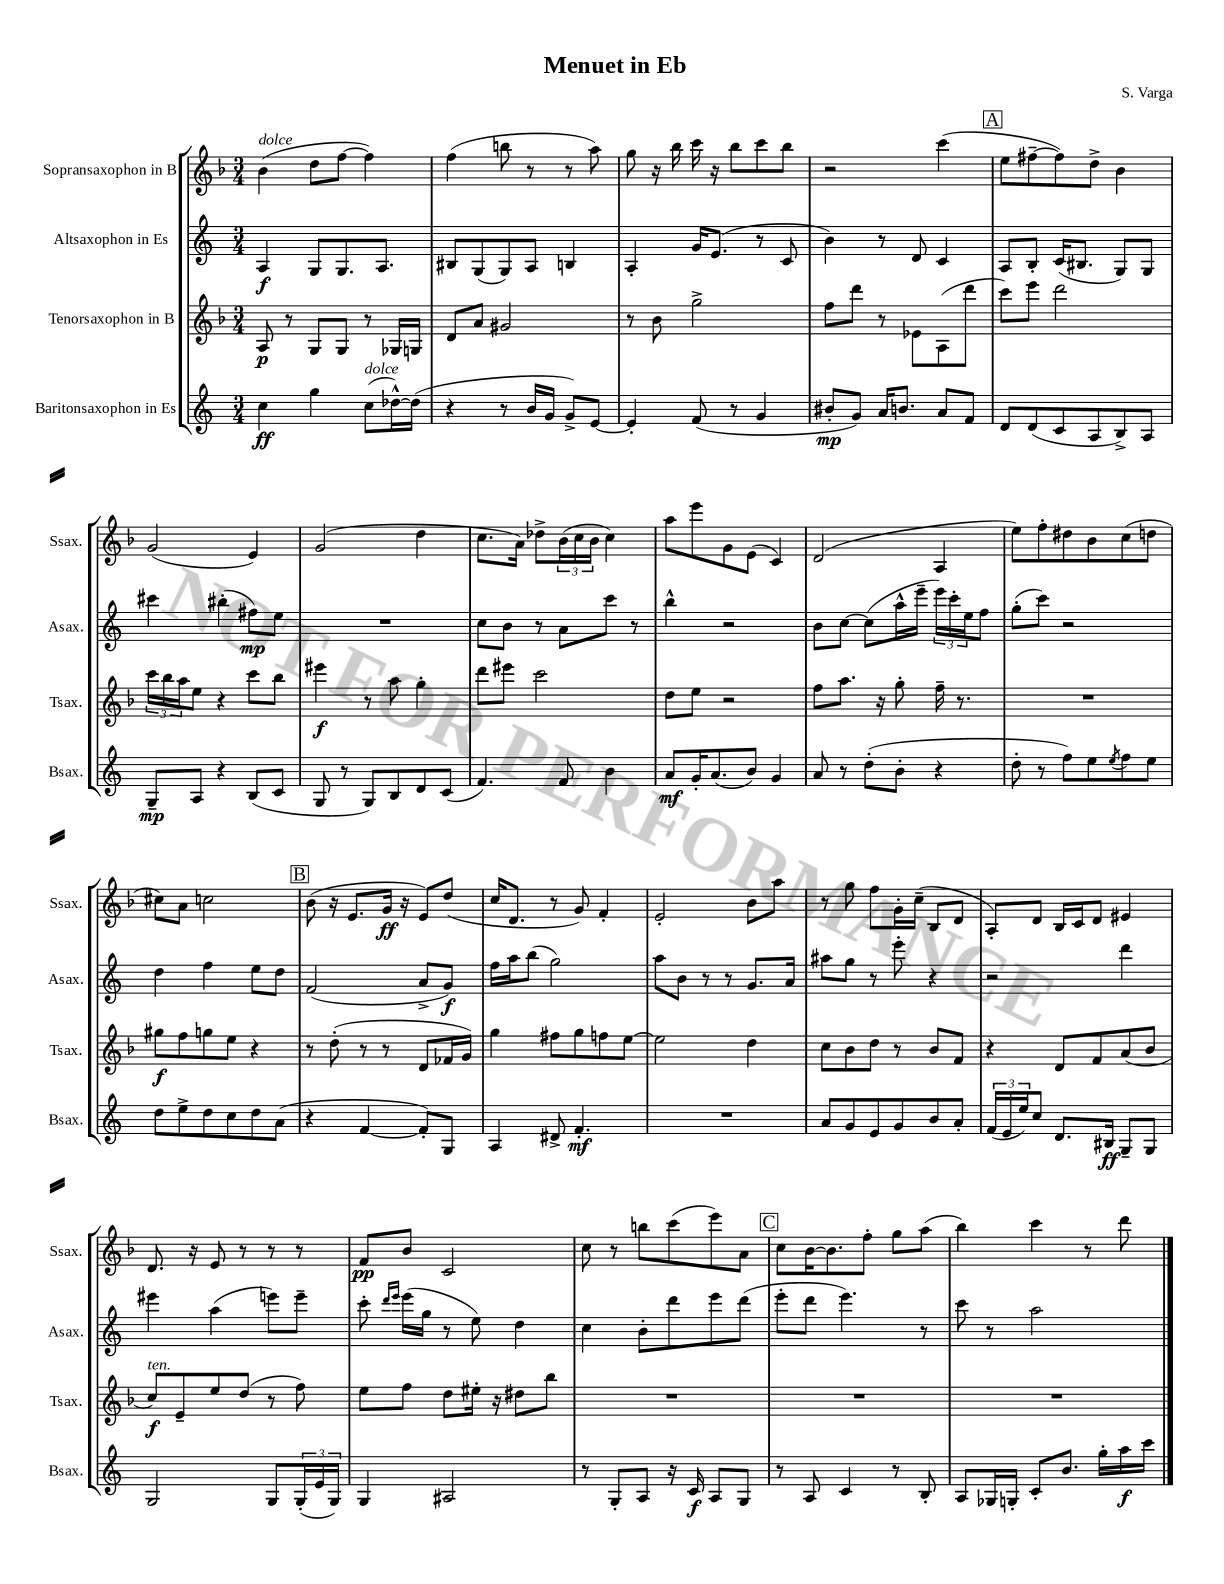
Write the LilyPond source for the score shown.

\header { title = "Menuet in Eb" composer = "S. Varga" }
<<
\new StaffGroup <<
\new Staff = "s0" \with { instrumentName = "Sopransaxophon in B" shortInstrumentName = "Ssax." } {
    \clef treble \key f \major \numericTimeSignature \time 3/4
    bes'4^\markup { \italic "dolce" }( d''8 f''8~ f''4) |
    f''4( b''8 r8 r8 a''8) |
    g''8 r16 bes''16 c'''16 r16 bes''8 c'''8 bes''8 |
    r2 c'''4( |
    \mark \markup { \box "A" } e''8 fis''8~-- fis''8) d''8-> bes'4 |
    g'2( e'4) |
    g'2( d''4 |
    c''8. a'16) des''8-> \tuplet 3/2 { bes'16( c''16 bes'16 } c''4) |
    a''8 e'''8 g'8 e'8( c'4) |
    d'2( a4 |
    e''8) f''8-. dis''8 bes'8 c''8( d''8 |
    cis''8) a'8 c''2 |
    \mark \markup { \box "B" } bes'8( r16 e'8. g'16\ff r16 e'8) d''8( |
    c''16 d'8. r8 g'8) f'4-. |
    e'2-. bes'8 a''8 |
    r8 g''8 f''8 g'16-. c''16--( bes8 d'8 |
    a8-.) d'8 bes16 c'16 d'8 eis'4 |
    d'8. r16 e'8 r8 r8 r8 |
    f'8\pp bes'8 c'2 |
    c''8 r8 b''8 c'''8( e'''8) a'8 |
    \mark \markup { \box "C" } c''8 bes'16~ bes'8. f''8-. g''8 a''8( |
    bes''4) c'''4 r8 d'''8 \bar "|." |
}
\new Staff = "s1" \with { instrumentName = "Altsaxophon in Es" shortInstrumentName = "Asax." } {
    \clef treble \key c \major \numericTimeSignature \time 3/4
    a4\f g8 g8. a8. |
    bis8 g8( g8) a8 b4 |
    a4-. g'16 e'8.( r8 c'8 |
    b'4) r8 d'8 c'4 |
    \mark \markup { \box "A" } a8 b8-. c'16( bis8. g8) g8 |
    cis'''4 bis''4-.( fis''8\mp) e''8 |
    R2. |
    c''8 b'8 r8 a'8 c'''8 r8 |
    b''4-^ r2 |
    b'8 c''8~ c''8( a''16-^ e'''16-- \tuplet 3/2 { e'''16) c'''16-. e''16 } f''8 |
    g''8-.( c'''8) r2 |
    d''4 f''4 e''8 d''8 |
    \mark \markup { \box "B" } f'2( a'8-> g'8\f) |
    f''16 a''16 b''8( g''2) |
    a''8 b'8 r8 r8 g'8. a'16 |
    ais''8 g''8 r8 e'''8-. r4 |
    r2 d'''4 |
    eis'''4 a''4( e'''8) e'''8-- |
    c'''8-. \grace { d'''16 e'''16 } e'''16( g''16 r8 e''8) d''4 |
    c''4 b'8-. d'''8 e'''8 d'''8( |
    \mark \markup { \box "C" } e'''8-. d'''8 e'''4.) r8 |
    c'''8 r8 a''2 \bar "|." |
}
\new Staff = "s2" \with { instrumentName = "Tenorsaxophon in B" shortInstrumentName = "Tsax." } {
    \clef treble \key f \major \numericTimeSignature \time 3/4
    a8\p r8 g8 g8 r8 ges16 g16 |
    d'8 a'8 gis'2 |
    r8 bes'8 g''2-> |
    f''8 d'''8 r8 ees'8 a8( d'''8 |
    \mark \markup { \box "A" } c'''8) e'''8 d'''2 |
    \tuplet 3/2 { c'''16 bes''16 a''16 } e''8 r4 c'''8 bes''8 |
    eis'''4\f r8 a''8 g''4-. |
    d'''8 eis'''8 c'''2 |
    d''8 e''8 r2 |
    f''8 a''8. r16 g''8-. f''16-- r8. |
    R2. |
    gis''8\f f''8 g''8 e''8 r4 |
    \mark \markup { \box "B" } r8 d''8-.( r8 r8 d'8 fes'16 g'16) |
    g''4 fis''8 g''8 f''8 e''8~ |
    e''2 d''4 |
    c''8 bes'8 d''8 r8 bes'8 f'8 |
    r4 d'8 f'8 a'8( bes'8 |
    c''8\f^\markup { \italic "ten." }) e'8-- e''8 d''8( r8 f''8) |
    e''8 f''8 d''8 eis''16-. r16 dis''8 bes''8 |
    R2. |
    \mark \markup { \box "C" } R2. |
    R2. \bar "|." |
}
\new Staff = "s3" \with { instrumentName = "Baritonsaxophon in Es" shortInstrumentName = "Bsax." } {
    \clef treble \key c \major \numericTimeSignature \time 3/4
    c''4\ff g''4 c''8^\markup { \italic "dolce" }( des''16~-^) des''16( |
    r4 r8 b'16 g'16 g'8->) e'8~ |
    e'4-. f'8( r8 g'4 |
    bis'8-.\mp g'8) a'16 b'8. a'8 f'8 |
    \mark \markup { \box "A" } d'8 d'8( c'8 a8 b8->) a8 |
    g8--\mp a8 r4 b8( c'8 |
    g8 r8 g8) b8 d'8 c'8( |
    f'4.) f'8 b'4 |
    a'8\mf g'16-. a'8.( b'8) g'4 |
    a'8 r8 d''8-.( b'8-. r4 |
    d''8-. r8 f''8) e''8 \acciaccatura { e''8 } f''8 e''8 |
    d''8 e''8-> d''8 c''8 d''8 a'8( |
    \mark \markup { \box "B" } r4 f'4~ f'8-.) g8 |
    a4 dis'8-> f'4.-.\mf |
    R2. |
    a'8 g'8 e'8 g'8 b'8 a'8-. |
    \tuplet 3/2 { f'16( e'16 e''16) } c''8 d'8. bis16\ff g8-- g8 |
    g2 g8 \tuplet 3/2 { g16-.( e'16 g16) } |
    g4 ais2 |
    r8 g8-. a8 r16 c'16\f a8 g8 |
    \mark \markup { \box "C" } r8 a8 c'4 r8 b8-. |
    a8 ges16 g16-. c'8-. b'8. g''16-. a''16\f c'''16 \bar "|." |
}
>>
>>
\layout { \context { \Score \remove "Bar_number_engraver" } }
